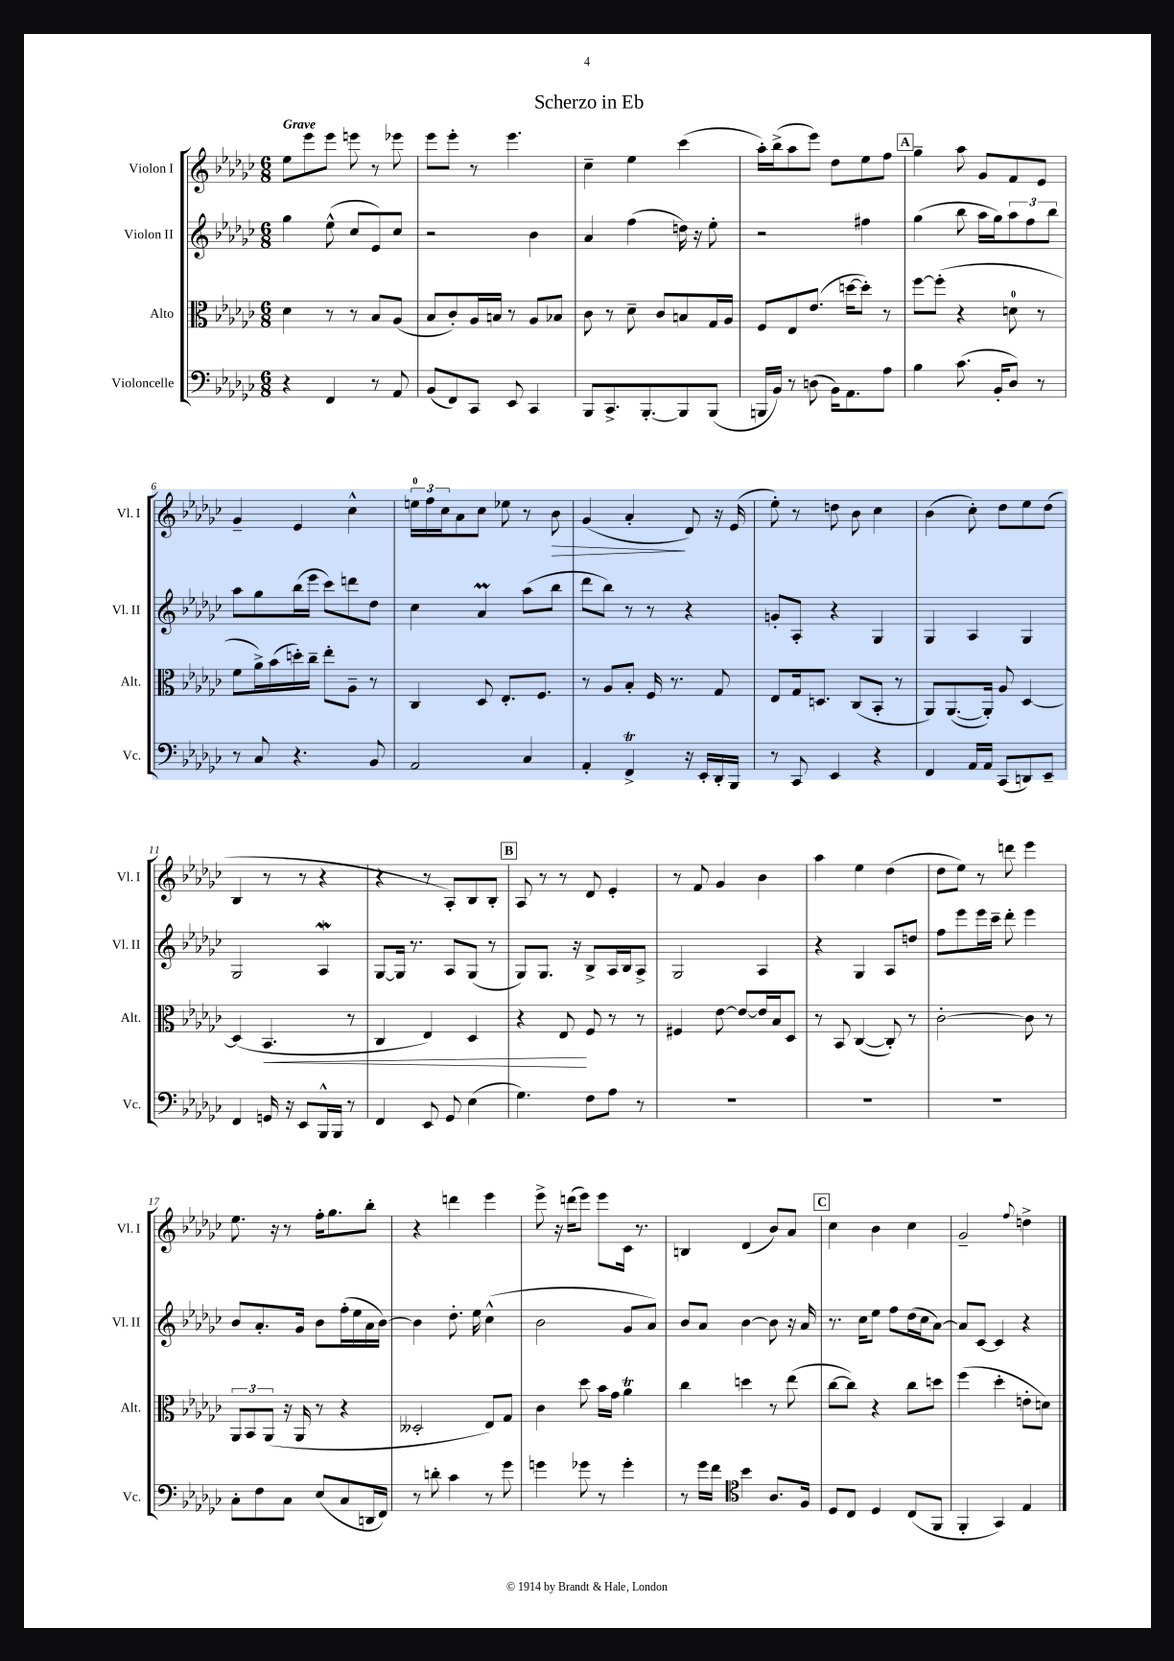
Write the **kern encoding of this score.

**kern	**kern	**dynam	**kern	**kern	**dynam
*part4	*part3	*part3	*part2	*part1	*part1
*staff4	*staff3	*staff3	*staff2	*staff1	*staff1
*I"Violoncelle	*I"Alto	*	*I"Violon II	*I"Violon I	*
*I'Vc.	*I'Alt.	*	*I'Vl. II	*I'Vl. I	*
*clefF4	*clefC3	*	*clefG2	*clefG2	*
*k[b-e-a-d-g-c-]	*k[b-e-a-d-g-c-]	*	*k[b-e-a-d-g-c-]	*k[b-e-a-d-g-c-]	*
*M6/8	*M6/8	*	*M6/8	*M6/8	*
=1	=1	=1	=1	=1	=1
!	!	!	!	!LO:TX:a:B:t=Grave	!
4r	4d-\	.	4gg-\	8ee-\L	.
.	.	.	.	8eee-\	.
4FF/	8r	.	(8ee-^^\	8eee-\J	.
.	8r	.	8cc-/L	8eeen\	.
8r	8B-/L	.	8e-/)	8r	.
8AA-/	(8A-/J	.	8cc-/J	8eee-X\	.
=2	=2	=2	=2	=2	=2
(8BB-/L	8B-/L	.	2r	8eee-\L	.
8FF/)	8c-'/)	.	.	8eee-'\J	.
8CC-/J	16A-/L	.	.	8r	.
.	16Bn/JJ	.	.	.	.
8EE-/	8r	.	.	4.eee-\	.
4CC-/	8A-/L	.	4b-\	.	.
.	8B-X/J	.	.	.	.
=3	=3	=3	=3	=3	=3
8BBB-/L	8c-\	.	4a-/	4cc-~\	.
8.CC-^/	8r	.	.	.	.
.	8d-~\	.	(4ff\	4ee-\	.
[8.BBB-'/	.	.	.	.	.
.	8c-/L	.	.	.	.
8BBB-/]	8Bn/	.	16ddn\)	(4ccc-\	.
.	.	.	16r	.	.
(8BBB-/J	16G-/L	.	8ee-'\	.	.
.	16A-/JJ	.	.	.	.
=4	=4	=4	=4	=4	=4
16BBBn/LL	8F/L	.	2r	16aa-'\LL)	.
16BB-/JJ)	.	.	.	(16bb-^\J	.
8r	8E-/	.	.	8aa-\	.
(8Dn\	(8.e-/J	.	.	8eee-\J)	.
16BB-\KL)	.	.	.	8dd-\L	.
8.AA-\	[16ddn\KL	.	.	.	.
.	8dd'\J])	.	4ff#X\	8ee-\	.
8A-\J	8r	.	.	8ff\J	.
!!LO:REH:place=s1:t=A
=5	=5	=5	=5	=5	=5
4B-\	[8ff\L	.	(4gg-\	4gg-~\	.
.	(8ff'\J]	.	.	.	.
(8.c-\	4r	.	8bb-\	8aa-\	.
.	.	.	16aa-\LL	8g-/L	.
16BB-'/KL	.	.	16gg-\J)	.	.
8D-/J)	8dn\	.	12aa-\	8f/	.
.	.	.	12ff\	.	.
8r	8r	.	.	8e-/J	.
.	.	.	12bb-\J	.	.
!!LO:LB:g=z
=6	=6	=6	=6	=6	=6
8r	8f\L	.	8aa-\L	4g-~/	.
8C-/	16a-^\L)	.	8gg-\	.	.
.	(16b-\	.	.	.	.
4.r	16ddn'\)	.	(16bb-\L	4e-/	.
.	16cc-~\JJ	.	16eee-\JJ	.	.
.	8ee-'\L	.	8ccc-\L)	.	.
.	8A-~\J	.	8dddn\	4cc-^^\	.
8BB-/	8r	.	8dd-\J	.	.
=7	=7	=7	=7	=7	=7
2AA-/	4C-/	.	4cc-\	24een\LL	.
.	.	.	.	24ff\	.
.	.	.	.	24cc-\J	.
.	.	.	.	8a-\	.
.	8D-/	.	4a-M/	8cc-\J	.
.	8.E-'/L	.	.	8ee-X\	.
4C-/	.	.	(8aa-\L	8r	.
.	8.F/J	.	.	.	.
!	!	!	!	!	!LO:HP:b
.	.	.	8bb-\J	8b-\	>
=8	=8	=8	=8	=8	=8
4AA-'/	8r	.	8ddd-\L	(4g-/	.
.	8A-/L	.	8bb-\J)	.	.
4FFt^/	8B-'/J	.	8r	4a-'/	.
.	16F/	.	8r	.	.
.	8.r	.	.	.	.
16r	.	.	4r	8d-/)	]
16EE-'/LL	.	.	.	.	.
16DD-'/	8G-/	.	.	16r	.
16BBB-/JJ	.	.	.	(16e-/	.
=9	=9	=9	=9	=9	=9
8r	8E-/L	.	8gn'/L	8ee-'\)	.
8CC-/	16G-/k	.	8A-'/J	8r	.
.	8.Dn/J	.	.	.	.
4EE-/	.	.	4r	8ddn\	.
.	(8C-/L	.	.	8b-\	.
4r	8BB-'/J	.	4G-/	4cc-\	.
.	8r	.	.	.	.
=10	=10	=10	=10	=10	=10
4FF/	8AA-/L)	.	4G-/	(4b-\	.
.	([8.AA-/	.	.	.	.
16AA-/LL	.	.	4A-/	8cc-'\)	.
16AA-/JJ	16AA-'/Jk])	.	.	.	.
(8CC-/L	8A-/	.	.	8dd-\L	.
8DDn/)	[4D-/	.	4G-/	8ee-\	.
8EE-~/J	.	.	.	(8dd-\J	.
!!LO:LB:g=z
=11	=11	=11	=11	=11	=11
4FF/	(4D-/]	.	2G-/	4B-/	.
!	!	!LO:HP:b	!	!	!
16GGn/	4.BB-/	<	.	8r	.
16r	.	.	.	.	.
8EE-/L	.	.	.	8r	.
16BBB-^^/L	.	.	4A-W/	4r	.
16BBB-/JJ	.	.	.	.	.
8r	8r	.	.	.	.
=12	=12	=12	=12	=12	=12
4FF/	4C-/	.	[8G-/L	4r	.
.	.	.	16G-/Jk]	.	.
.	.	.	8.r	.	.
8EE-/	4E-/)	.	.	8r	.
8GG-/	.	.	8A-/L	8A-'/L)	.
(4E-\	4D-/	.	(8G-/J	8B-/	.
.	.	.	8r	8B-'/J	.
!!LO:REH:place=s1:t=B
=13	=13	=13	=13	=13	=13
4.G-\)	4r	.	8G-/L)	8A-/	.
.	.	.	8.G-/J	8r	.
.	8E-/	.	.	8r	.
.	.	.	16r	.	.
8F\L	8F/	[	8B-^/L	8d-/	.
8A-\J	8r	.	16A-/L	4e-'/	.
.	.	.	16B-/J	.	.
8r	8r	.	8A-^/J	.	.
=14	=14	=14	=14	=14	=14
2.r	4F#X/	.	2G-/	8r	.
.	.	.	.	8f/	.
.	[8e-\	.	.	4g-/	.
.	8e-/L_	.	.	.	.
.	16e-/L]	.	4A-/	4b-\	.
.	16B-/J	.	.	.	.
.	8D-/J	.	.	.	.
=15	=15	=15	=15	=15	=15
2.r	8r	.	4r	4aa-\	.
.	8BB-/	.	.	.	.
.	([4C-/	.	4G-/	4ee-\	.
.	8C-'/])	.	8A-/L	(4dd-\	.
.	8r	.	8ddn/J	.	.
=16	=16	=16	=16	=16	=16
2.r	[2c-'\	.	8ff\L	8dd-\L	.
.	.	.	8eee-\	8ee-\J)	.
.	.	.	16eee-\L	8r	.
.	.	.	16ccc-~\JJ	.	.
.	.	.	8ddd-'\	8dddn\	.
.	8c-\]	.	4eee-\	4eee-\	.
.	8r	.	.	.	.
!!LO:LB:g=z
=17	=17	=17	=17	=17	=17
8C-'\L	12AA-/L	.	8b-/L	8.ee-\	.
.	12BB-/	.	.	.	.
8F\	.	.	8.a-'/	.	.
.	(12AA-/J	.	.	.	.
.	.	.	.	16r	.
8C-\J	16r	.	.	8r	.
.	16AA-/	.	16g-/Jk	.	.
(8E-/L	8r	.	8b-\L	16ff'\KL	.
.	.	.	.	8.gg-\	.
8C-/	4r	.	(16ff'\L	.	.
.	.	.	16ee-\	.	.
16DDn/L	.	.	16a-\	8bb-'\J	.
16FF/JJ)	.	.	[16b-\JJ)	.	.
=18	=18	=18	=18	=18	=18
8r	2D--X'/	.	4b-\]	4r	.
8dn'\	.	.	.	.	.
4c-\	.	.	8.dd-'\	4dddn\	.
.	.	.	16ee-\	.	.
8r	8E-/L)	.	(4cc-^^\	4eee-\	.
8g-\	8G-/J	.	.	.	.
=19	=19	=19	=19	=19	=19
4gn\	4c-\	.	2b-\	8eee-^\	.
.	.	.	.	16r	.
.	.	.	.	(16dddn\KL	.
8g-X\	8dd-\	.	.	8eee-\J)	.
8r	16b-\LL	.	.	8eee-\L	.
.	16g-\JJ	.	.	.	.
4g-'\	4a-T\	.	8g-/L	16c-\Jk	.
.	.	.	.	8.r	.
.	.	.	8a-/J)	.	.
=20	=20	=20	=20	=20	=20
8r	4cc-\	.	8b-/L	4Bn/	.
16g-\LL	.	.	8a-/J	.	.
16f\JJ	.	.	.	.	.
*clefC4	*	*	*	*	*
4b-\	4ddn\	.	[4b-\	(4d-/	.
8.A-/L	8r	.	8b-\]	8b-/L)	.
.	(8ee-\	.	16r	8a-/J	.
16F/Jk	.	.	16a-/	.	.
!!LO:REH:place=s1:t=C
=21	=21	=21	=21	=21	=21
8D-/L	[8cc-\L	.	8.r	4cc-\	.
8C-/J	8cc-\J])	.	.	.	.
.	.	.	16cc-\KL	.	.
4D-/	4r	.	8ee-\J	4b-\	.
.	.	.	8ff\L	.	.
(8C-/L	8cc-\L	.	(16dd-\L	4cc-\	.
.	.	.	16cc-\J	.	.
8FF/J	8ddn\J	.	[8a-\J)	.	.
=22	=22	=22	=22	=22	=22
4FF'/	(4ff\	.	8a-/L]	2g-~/	.
.	.	.	[8c-/J	.	.
4GG-/)	4dd-'\	.	4c-/]	.	.
.	.	.	.	8qqff/	.
4E-/	8en'\L	.	4r	4ddn^\	.
.	8dn\J)	.	.	.	.
==	==	==	==	==	==
*-	*-	*-	*-	*-	*-
